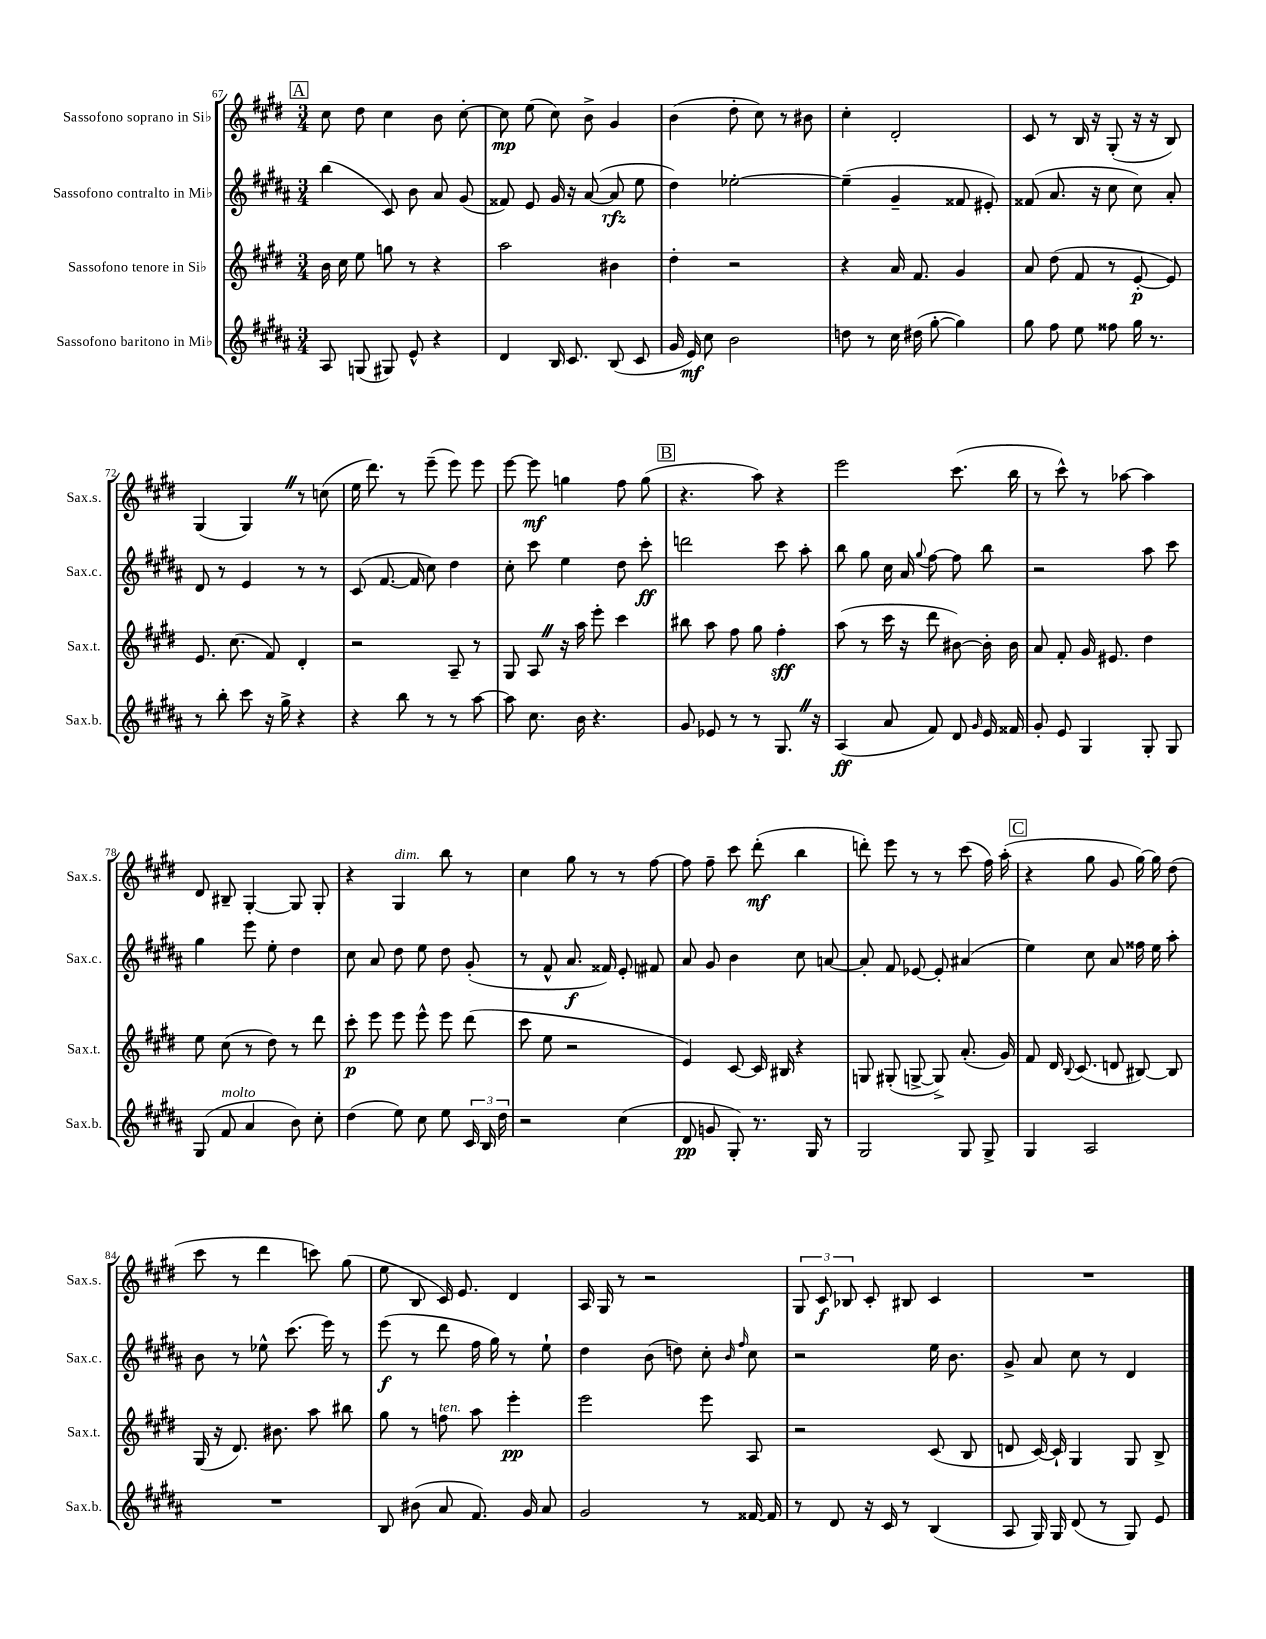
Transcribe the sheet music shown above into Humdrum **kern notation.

**kern	**dynam	**kern	**dynam	**kern	**dynam	**kern	**dynam
*part4	*part4	*part3	*part3	*part2	*part2	*part1	*part1
*staff4	*staff4	*staff3	*staff3	*staff2	*staff2	*staff1	*staff1
*I"Sassofono baritono in Mi♭	*	*I"Sassofono tenore in Si♭	*	*I"Sassofono contralto in Mi♭	*	*I"Sassofono soprano in Si♭	*
*I'Sax.b.	*	*I'Sax.t.	*	*I'Sax.c.	*	*I'Sax.s.	*
*clefG2	*	*clefG2	*	*clefG2	*	*clefG2	*
*k[f#c#g#d#a#]	*	*k[f#c#g#d#]	*	*k[f#c#g#d#a#]	*	*k[f#c#g#d#]	*
*M3/4	*	*M3/4	*	*M3/4	*	*M3/4	*
!!LO:REH:place=s1:t=A
=67	=67	=67	=67	=67	=67	=67	=67
8A#/	.	16b\	.	(4bb\	.	8cc#\	.
.	.	16cc#\	.	.	.	.	.
(8Gn/	.	8ee\	.	.	.	8dd#\	.
8G#X/)	.	8ggn\	.	8c#/)	.	4cc#\	.
8e^^/	.	8r	.	8b\	.	.	.
4r	.	4r	.	8a#/	.	8b\	.
.	.	.	.	(8g#/	.	[8cc#'\	.
=68	=68	=68	=68	=68	=68	=68	=68
4d#/	.	2aa\	.	8f##X/)	.	8cc#\]	mp
.	.	.	.	8e/	.	(8ee\	.
16B/	.	.	.	16g#/	.	8cc#\)	.
8.c#/	.	.	.	16r	.	.	.
.	.	.	.	([8a#/	.	8b^\	.
(8B/	.	4b#X\	.	8a#/]	rfz	4g#/	.
8c#/	.	.	.	8ee\	.	.	.
=69	=69	=69	=69	=69	=69	=69	=69
16g#/	.	4dd#'\	.	4dd#\)	.	(4b\	.
16e/)	mf	.	.	.	.	.	.
8cc#\	.	.	.	.	.	.	.
2b\	.	2r	.	[2ee-X'\	.	8dd#'\	.
.	.	.	.	.	.	8cc#\)	.
.	.	.	.	.	.	8r	.
.	.	.	.	.	.	8b#X\	.
=70	=70	=70	=70	=70	=70	=70	=70
8ddn\	.	4r	.	(4ee-~\]	.	4cc#'\	.
8r	.	.	.	.	.	.	.
16cc#\	.	16a/	.	4g#~/	.	2d#'/	.
(16dd#X\	.	8.f#/	.	.	.	.	.
[8gg#'\	.	.	.	.	.	.	.
4gg#\])	.	4g#/	.	8f##X/	.	.	.
.	.	.	.	8e#X'/)	.	.	.
=71	=71	=71	=71	=71	=71	=71	=71
8gg#\	.	8a/	.	(8f##X/	.	8c#/	.
8ff#\	.	(8dd#\	.	8.a#/	.	8r	.
8ee\	.	8f#/	.	.	.	16B/	.
.	.	.	.	16r	.	16r	.
8ff##X\	.	8r	.	8cc#\	.	(8G#'/	.
16gg#\	.	[8e'/	p	8cc#\)	.	16r	.
8.r	.	.	.	.	.	16r	.
.	.	8e/])	.	8a#'/	.	8B/)	.
!!LO:LB:g=z
=72	=72	=72	=72	=72	=72	=72	=72
8r	.	8.e/	.	8d#/	.	(4G#/	.
8bb'\	.	.	.	8r	.	.	.
.	.	(8.cc#\	.	.	.	.	.
8ccc#\	.	.	.	4e/	.	4G#Z/)	.
16r	.	8f#/)	.	.	.	.	.
16gg#^\	.	.	.	.	.	.	.
4r	.	4d#'/	.	8r	.	8r	.
.	.	.	.	8r	.	(8ccn\	.
=73	=73	=73	=73	=73	=73	=73	=73
4r	.	2r	.	(8c#/	.	16ee\	.
.	.	.	.	.	.	8.ddd#\)	.
.	.	.	.	[8.f#/	.	.	.
8bb\	.	.	.	.	.	8r	.
.	.	.	.	16f#/]	.	.	.
8r	.	.	.	8cc#\)	.	(8eee~\	.
8r	.	8A~/	.	4dd#\	.	8eee\)	.
[8aa#\	.	8r	.	.	.	8eee\	.
=74	=74	=74	=74	=74	=74	=74	=74
8aa#\]	.	8G#/	.	8cc#'\	.	[8eee\	.
8.cc#\	.	8AZ/	.	8ccc#\	.	8eee\]	mf
.	.	16r	.	4ee\	.	4ggn\	.
16b\	.	16aa\	.	.	.	.	.
4.r	.	8eee'\	.	.	.	.	.
.	.	4ccc#\	.	8dd#\	.	8ff#\	.
.	.	.	.	8ccc#'\	ff	(8gg\	.
!!LO:REH:place=s1:t=B
=75	=75	=75	=75	=75	=75	=75	=75
8g#/	.	8bb#X\	.	2dddn\	.	4.r	.
8e-X/	.	8aa\	.	.	.	.	.
8r	.	8ff#\	.	.	.	.	.
8r	.	8gg#\	.	.	.	8aa\)	.
8.G#Z/	.	4ff#'\	sff	8ccc#\	.	4r	.
.	.	.	.	8aa#'\	.	.	.
16r	.	.	.	.	.	.	.
=76	=76	=76	=76	=76	=76	=76	=76
(4A#/	ff	(8aa\	.	8bb\	.	2eee\	.
.	.	8r	.	8gg#\	.	.	.
8a#/	.	16ccc#\	.	16cc#\	.	.	.
.	.	16r	.	16a#/	.	.	.
.	.	.	.	8qqgg#/	.	.	.
8f#/)	.	8ddd#\	.	[8ff#\	.	.	.
8d#/	.	[8b#X\)	.	8ff#\]	.	(8.ccc#\	.
16qqg#/	.	.	.	.	.	.	.
16e/	.	16b#'\]	.	8bb\	.	.	.
16f##X/	.	16b#\	.	.	.	16bb\	.
=77	=77	=77	=77	=77	=77	=77	=77
8g#'/	.	8a/	.	2r	.	8r	.
8e/	.	8f#'/	.	.	.	8ccc#^^\)	.
4G#/	.	16g#/	.	.	.	8r	.
.	.	8.e#X/	.	.	.	.	.
.	.	.	.	.	.	[8aa-X\	.
8G#'/	.	4dd#\	.	8aa#\	.	4aa-\]	.
8G#/	.	.	.	8ccc#\	.	.	.
!!LO:LB:g=z
=78	=78	=78	=78	=78	=78	=78	=78
(8G#/	.	8ee\	.	4gg#\	.	8d#/	.
!LO:TX:a:i:t=molto	!	!	!	!	!	!	!
8f#/	.	(8cc#\	.	.	.	8B#X~/	.
4a#/	.	8r	.	8eee\	.	[4G#'/	.
.	.	8dd#\)	.	8ee'\	.	.	.
8b\)	.	8r	.	4dd#\	.	8G#/]	.
8cc#'\	.	8ddd#\	.	.	.	8G#'/	.
=79	=79	=79	=79	=79	=79	=79	=79
(4dd#\	.	8ccc#'\	p	8cc#\	.	4r	.
.	.	8eee\	.	8a#/	.	.	.
!	!	!	!	!	!	!LO:TX:a:i:t=dim.	!
8ee\)	.	8eee\	.	8dd#\	.	4G#/	.
8cc#\	.	8eee^^\	.	8ee\	.	.	.
8ee\	.	8eee\	.	8dd#\	.	8bb\	.
24c#/	.	(8ddd#\	.	(8g#'/	.	8r	.
24B/	.	.	.	.	.	.	.
24dd#\	.	.	.	.	.	.	.
=80	=80	=80	=80	=80	=80	=80	=80
2r	.	8ccc#\	.	8r	.	4cc#\	.
.	.	8ee\	.	8f#^^/	.	.	.
.	.	2r	.	8.a#/	f	8gg#\	.
.	.	.	.	.	.	8r	.
.	.	.	.	16f##X/)	.	.	.
(4cc#\	.	.	.	8e'/	.	8r	.
.	.	.	.	8f#X/	.	[8ff#\	.
=81	=81	=81	=81	=81	=81	=81	=81
8d#/	pp	4e/)	.	8a#/	.	8ff#\]	.
8gn/	.	.	.	8g#/	.	8ff#~\	.
8G#'/)	.	[8c#/	.	4b\	.	8ccc#\	.
8.r	.	16c#/]	.	.	.	(8ddd#'\	mf
.	.	16B#X/	.	.	.	.	.
.	.	4r	.	8cc#\	.	4bb\	.
16G#/	.	.	.	.	.	.	.
8r	.	.	.	[8an/	.	.	.
=82	=82	=82	=82	=82	=82	=82	=82
2G#/	.	8Gn/	.	8a'/]	.	8dddn'\)	.
.	.	(8G#X'/	.	8f#/	.	8eee\	.
.	.	[8Gn^/	.	[8e-X/	.	8r	.
.	.	8G^/])	.	8e-'/]	.	8r	.
8G#/	.	(8.a'/	.	(4a#X/	.	(8ccc#\	.
8G#^/	.	.	.	.	.	16ff#\)	.
.	.	16g#/)	.	.	.	(16aa'\	.
!!LO:REH:place=s1:t=C
=83	=83	=83	=83	=83	=83	=83	=83
4G#/	.	8f#/	.	4ee\)	.	4r	.
.	.	16d#/	.	.	.	.	.
.	.	8qqB/	.	.	.	.	.
.	.	(8.c#/	.	.	.	.	.
2A#/	.	.	.	8cc#\	.	8gg#\	.
.	.	8dn/	.	8a#/	.	8g#/	.
.	.	[8B#X/)	.	16ff##X\	.	[16gg#\)	.
.	.	.	.	16ee\	.	16gg#\]	.
.	.	8B#/]	.	8aa#'\	.	(8dd#\	.
!!LO:LB:g=z
=84	=84	=84	=84	=84	=84	=84	=84
2.r	.	(16G#/	.	8b\	.	8ccc#\	.
.	.	16r	.	.	.	.	.
.	.	8.d#/)	.	8r	.	8r	.
.	.	.	.	8ee-X^^\	.	4ddd#\	.
.	.	8.b#X\	.	.	.	.	.
.	.	.	.	(8.ccc#\	.	.	.
.	.	8aa\	.	.	.	8cccn\)	.
.	.	.	.	16eee\)	.	.	.
.	.	8bb#X\	.	8r	.	(8gg#\	.
=85	=85	=85	=85	=85	=85	=85	=85
8B/	.	8gg#\	.	(8eee\	f	8ee\	.
(8b#X\	.	8r	.	8r	.	8B/	.
!	!	!LO:TX:a:i:t=ten.	!	!	!	!	!
8a#/	.	8ffn\	.	8ddd#\	.	16c#/)	.
.	.	.	.	.	.	8.e/	.
8.f#/)	.	8aa\	.	16ff#\	.	.	.
.	.	.	.	16gg#\)	.	.	.
.	.	4eee'\	pp	8r	.	4d#/	.
16g#/	.	.	.	.	.	.	.
8a#/	.	.	.	8ee`\	.	.	.
=86	=86	=86	=86	=86	=86	=86	=86
2g#/	.	2eee\	.	4dd#\	.	16A/	.
.	.	.	.	.	.	16G#/	.
.	.	.	.	.	.	8r	.
.	.	.	.	(8b\	.	2r	.
.	.	.	.	8ddn\)	.	.	.
8r	.	8eee\	.	8cc#'\	.	.	.
.	.	.	.	16qqb/	.	.	.
.	.	.	.	16qqff#/	.	.	.
[16f##X/	.	8A/	.	8cc#\	.	.	.
16f##/]	.	.	.	.	.	.	.
=87	=87	=87	=87	=87	=87	=87	=87
8r	.	2r	.	2r	.	12G#/	.
.	.	.	.	.	.	12c#/	f
8d#/	.	.	.	.	.	.	.
.	.	.	.	.	.	12B-X/	.
16r	.	.	.	.	.	8c#'/	.
16c#/	.	.	.	.	.	.	.
8r	.	.	.	.	.	8B#X/	.
(4B/	.	(8c#/	.	16ee\	.	4c#/	.
.	.	.	.	8.b\	.	.	.
.	.	8B/	.	.	.	.	.
=88	=88	=88	=88	=88	=88	=88	=88
8A#/	.	8dn/	.	8g#^/	.	2.r	.
16G#/)	.	[16c#/)	.	8a#/	.	.	.
16G#/	.	16c#`/]	.	.	.	.	.
(8d#/	.	4G#/	.	8cc#\	.	.	.
8r	.	.	.	8r	.	.	.
8G#/)	.	8G#/	.	4d#/	.	.	.
8e/	.	8B^/	.	.	.	.	.
==	==	==	==	==	==	==	==
*-	*-	*-	*-	*-	*-	*-	*-
